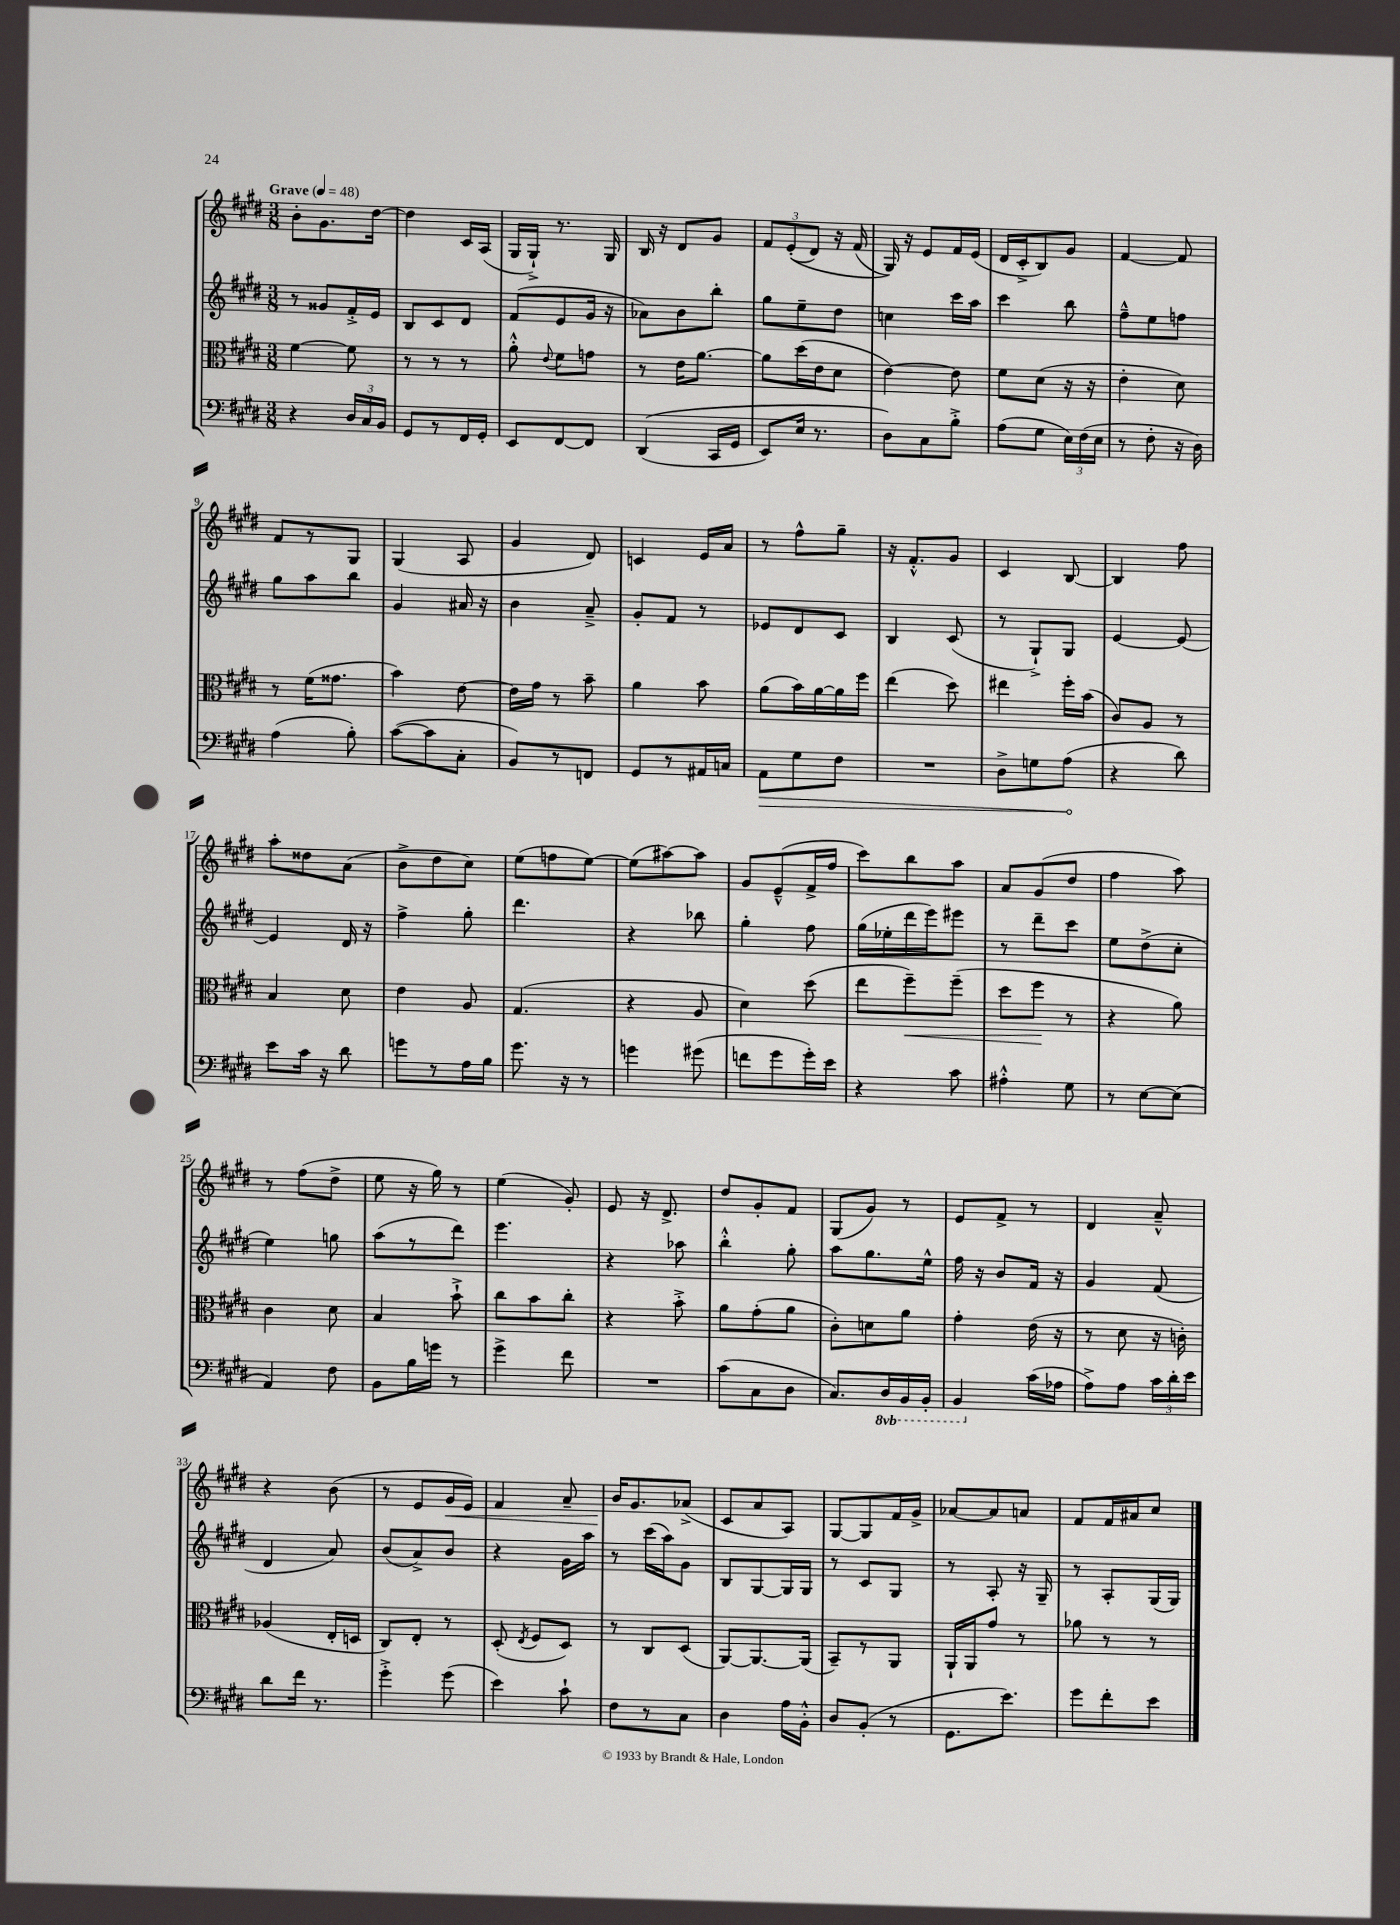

**kern	**kern	**kern	**kern
*staff4	*staff3	*staff2	*staff1
*clefF4	*clefC3	*clefG2	*clefG2
*k[f#c#g#d#]	*k[f#c#g#d#]	*k[f#c#g#d#]	*k[f#c#g#d#]
*M3/8	*M3/8	*M3/8	*M3/8
*MM48	*MM48	*MM48	*MM48
4r	[4f#\	8r	8b'\L
.	.	8g##/L	8.g#\
24D#/LL	8f#\]	16f#'^/L	.
24C#/	.	.	.
.	.	16e/JJ	[16dd#\Jk
24BB/JJ	.	.	.
=	=	=	=
8GG#/L	8r	8B/L	4dd#\]
8r	8r	8c#/	.
16FF#/L	8r	8d#/J	16c#/LL
16GG#'/JJ	.	.	(16A/JJ
=	=	=	=
8EE/L	8a'^^\	(8f#/L	16G#/LL
.	.	.	16G#`^/JJ)
.	8qqe/	.	.
[8FF#/	8f#\L	8e/	8.r
8FF#/]J	8g\J	16g#/Jk	.
.	.	16r	16G#/
=	=	=	=
&((4DD#/	8r	8a-\L)	16B/
.	.	.	16r
.	16e\LK	8b\	8d#/L
.	[8.a\J	.	.
16CC#/LL	.	8bb'\J	8g#/J
16GG#/JJ	.	.	.
=	=	=	=
8EE/L)	8a\]L	8gg#\L	12f#/L
.	.	.	&((12e'/
16E/Jk	(16dd#\L	8ee~\	.
.	.	.	12d#/J)
8.r	16e\J	.	.
.	8d#\J	8dd#\J	16r
.	.	.	(16f#/
=	=	=	=
8D#\L&)	[4e\)	4cc\	16G#/)&)
.	.	.	16r
8C#\	.	.	8e/L
8B'^\J	8e\]	16ccc#\LL	16f#/L
.	.	16aa\JJ	(16e/JJ
=	=	=	=
(8A\L	8f#\L	4ccc#\	16d#/LL
.	.	.	16c#'^/J
8G#\J	(8d#\J	.	8B/)
24E\LL)	16r	8bb\	8g#/J
(24F#\	.	.	.
.	16r	.	.
24E\JJ	.	.	.
=	=	=	=
8r	4e'\	8ff#~^^\L	[4f#/
8F#'\	.	8ee\	.
16r	8d#\)	8ff\J	8f#/]
16D#\)	.	.	.
=	=	=	=
(4A\	8r	8gg#\L	8f#/L
.	(16f#\LK	8aa\	8r
.	8.g##\J	.	.
8B'\)	.	8bb\J	8G#/J
=	=	=	=
([8c#\L	4b\)	4g#/	(4G#/
8c#\]	.	.	.
8C#'\J	[8e\	16a#/	8A/
.	.	16r	.
=	=	=	=
8BB/L)	16e\]LL	4b\	4g#/
.	16g#\JJ	.	.
8r	8r	.	.
8FF/J	8b~\	8a~^/	8d#/)
=	=	=	=
8GG#/L	4a\	8g#'/L	4c/
8r	.	8f#/J	.
16AA#/L	8b\	8r	16e/LL
16C/JJ	.	.	16a/JJ
=	=	=	=
8AA\L	(8a\L	8e-/L	8r
8G#\	16b\L)	8d#/	8ff#^^\L
.	[16a\	.	.
8F#\J	16a\]	8c#/J	8gg#~\J
.	16ff#\JJ	.	.
=	=	=	=
4.r	(4ee\	4B/	16r
.	.	.	8.f#'^^/L
.	8dd#\)	(8c#/	8g#/J
=	=	=	=
8D#^\L	4ee#\	8r	4c#/
8G\	.	8G#`^/L)	.
(8A\J	16ff#'\LL	8G#/J	[8B/
.	(16b\JJ	.	.
=	=	=	=
4r	8c#/L)	[4e/	4B/]
.	8A/J	.	.
8d#\)	8r	8e/_	8ff#\
=	=	=	=
8e\L	4B/	4e/]	8aa'\L
16c#\Jk	.	.	8dd##\
16r	.	.	.
8d#\	8d#\	16d#/	(8a\J
.	.	16r	.
=	=	=	=
8g\L	4e\	4ff#^\	8b^\L
8r	.	.	8dd#\
16A\L	8A/	8gg#'\	8cc#\J)
16B\JJ	.	.	.
=	=	=	=
8.g#\	(4.G#/	4.ddd#\	(8ee\L
.	.	.	8ff\
16r	.	.	.
8r	.	.	[8ee\J)
=	=	=	=
4g\	4r	4r	(8ee\]L
.	.	.	[8aa#\)
(8g#\	8A/	8bb-\	8aa#\]J
=	=	=	=
8f\L	4d#\)	4gg#'\	8g#/L
8g#\	.	.	(8e~^^/
16g#'\L)	(8dd#\	8ff#\	16f#^/L
16e\JJ	.	.	16ff#/JJ
=	=	=	=
4r	8ee\L	(16gg#\LL	8ccc#\L)
.	.	16ee-'\	.
.	8ff#~\)	16ddd#\	8bb\
.	.	16eee\J)	.
8c#\	(8ff#~\J	8eee#\J	8aa\J
=	=	=	=
4A#'^^\	8dd#\L	8r	8a/L
.	8ff#\J	8ddd#~\L	(8g#/
8G#\	8r	8ccc#\J	8dd#/J
=	=	=	=
8r	4r	8ee\L	4ff#\
[8E\L	.	(8dd#^\	.
(8E\]J	8a\)	8cc#'\J	8aa\)
=	=	=	=
4AA/)	4c#\	4ee\)	8r
.	.	.	(8ff#\L
8F#\	8d#\	8gg\	8dd#^\J
=	=	=	=
8BB\L	4B/	(8aa\L	8ee\
16B\L	.	8r	16r
16g\JJ	.	.	16gg#\)
8r	8b`^\	8ddd#\J)	8r
=	=	=	=
4g#^\	8cc#\L	4.eee\	(4ee\
.	8b\	.	.
8f#\	8cc#'\J	.	8g#'/)
=	=	=	=
4.r	4r	4r	8e/
.	.	.	16r
.	.	.	8.d#^/
.	8b'^\	8aa-\	.
=	=	=	=
(8c#\L	8a\L	4bb'^^\	8dd#/L
8C#\	(8g#'\	.	8g#'/
8D#\J	8a\J	8gg#'\	8f#/J
=	=	=	=
8.C#/L)	8c#'\L)	8aa\L	(8G#/L
.	8d\	8.gg#\	8g#/J)
16DD#/L	.	.	.
16BBB/	8a\J	.	8r
16BBB'/JJ	.	16ee^^\Jk	.
=	=	=	=
4BBB/	4g#'\	16ff#\	8e/L
.	.	16r	.
.	.	8b/L	8f#^/J
(16c#\LL	(16e\	16f#/Jk	8r
16A-\JJ	16r	16r	.
=	=	=	=
8A^\L)	8r	4g#/	4d#/
8A\J	8d#\	.	.
24c#\LL	16r	(8f#/	8a~^^/
24d#'\	.	.	.
.	16c'\)	.	.
24e\JJ	.	.	.
=	=	=	=
8d#\L	(4A-/	4d#/	4r
16f#\Jk	.	.	.
8.r	.	.	.
.	16E'/LL	8a/)	(8b\
.	16D/JJ	.	.
=	=	=	=
4g#'^\	8C#/L)	(8b/L	8r
.	8E'/J	8a^/)	8e/L
(8g#\	8r	8b/J	16g#/L
.	.	.	16e/JJ)
=	=	=	=
4e\)	(8D#'/	4r	4f#/
.	8qE/	.	.
.	8F#/L	.	.
8c#`\	8D#/J)	16g#\LL	8a~/
.	.	16aa\JJ	.
=	=	=	=
8F#\L	8r	8r	16b/LK
.	.	.	8.g#/
8r	8C#/L	(16ccc#\LL	.
.	.	16aa\J)	.
8C#\J	(8D#/J	8g#\J	(8a-^/J
=	=	=	=
4D#\	[8AA/L)	8B/L	8c#/L
.	8.AA/_	[8G#/	8a/
16A\LL	.	16G#/]L	8A/J)
16BB'^^\JJ	(16AA/]Jk	16G#/JJ	.
=	=	=	=
8D#/L	8BB~/L)	8r	[8G#/L
(8BB'/J	8r	8c#/L	8G#/]
8r	8AA/J	8G#/J	16f#/L
.	.	.	16g#^/JJ
=	=	=	=
8.GG#\L	16AA`/LL	8r	[8a-/L
.	16AA/J	.	.
.	8g#/J	8A'/	8a-/]
8.e\J)	.	.	.
.	8r	16r	8a/J
.	.	16G#~/	.
=	=	=	=
8g#\L	8a-\	8r	8f#/L
8f#'\	8r	8A'/L	16f#/L
.	.	.	16a#/J
8e\J	8r	(16G#/L	8cc#/J
.	.	16G#/JJ)	.
==	==	==	==
*-	*-	*-	*-
